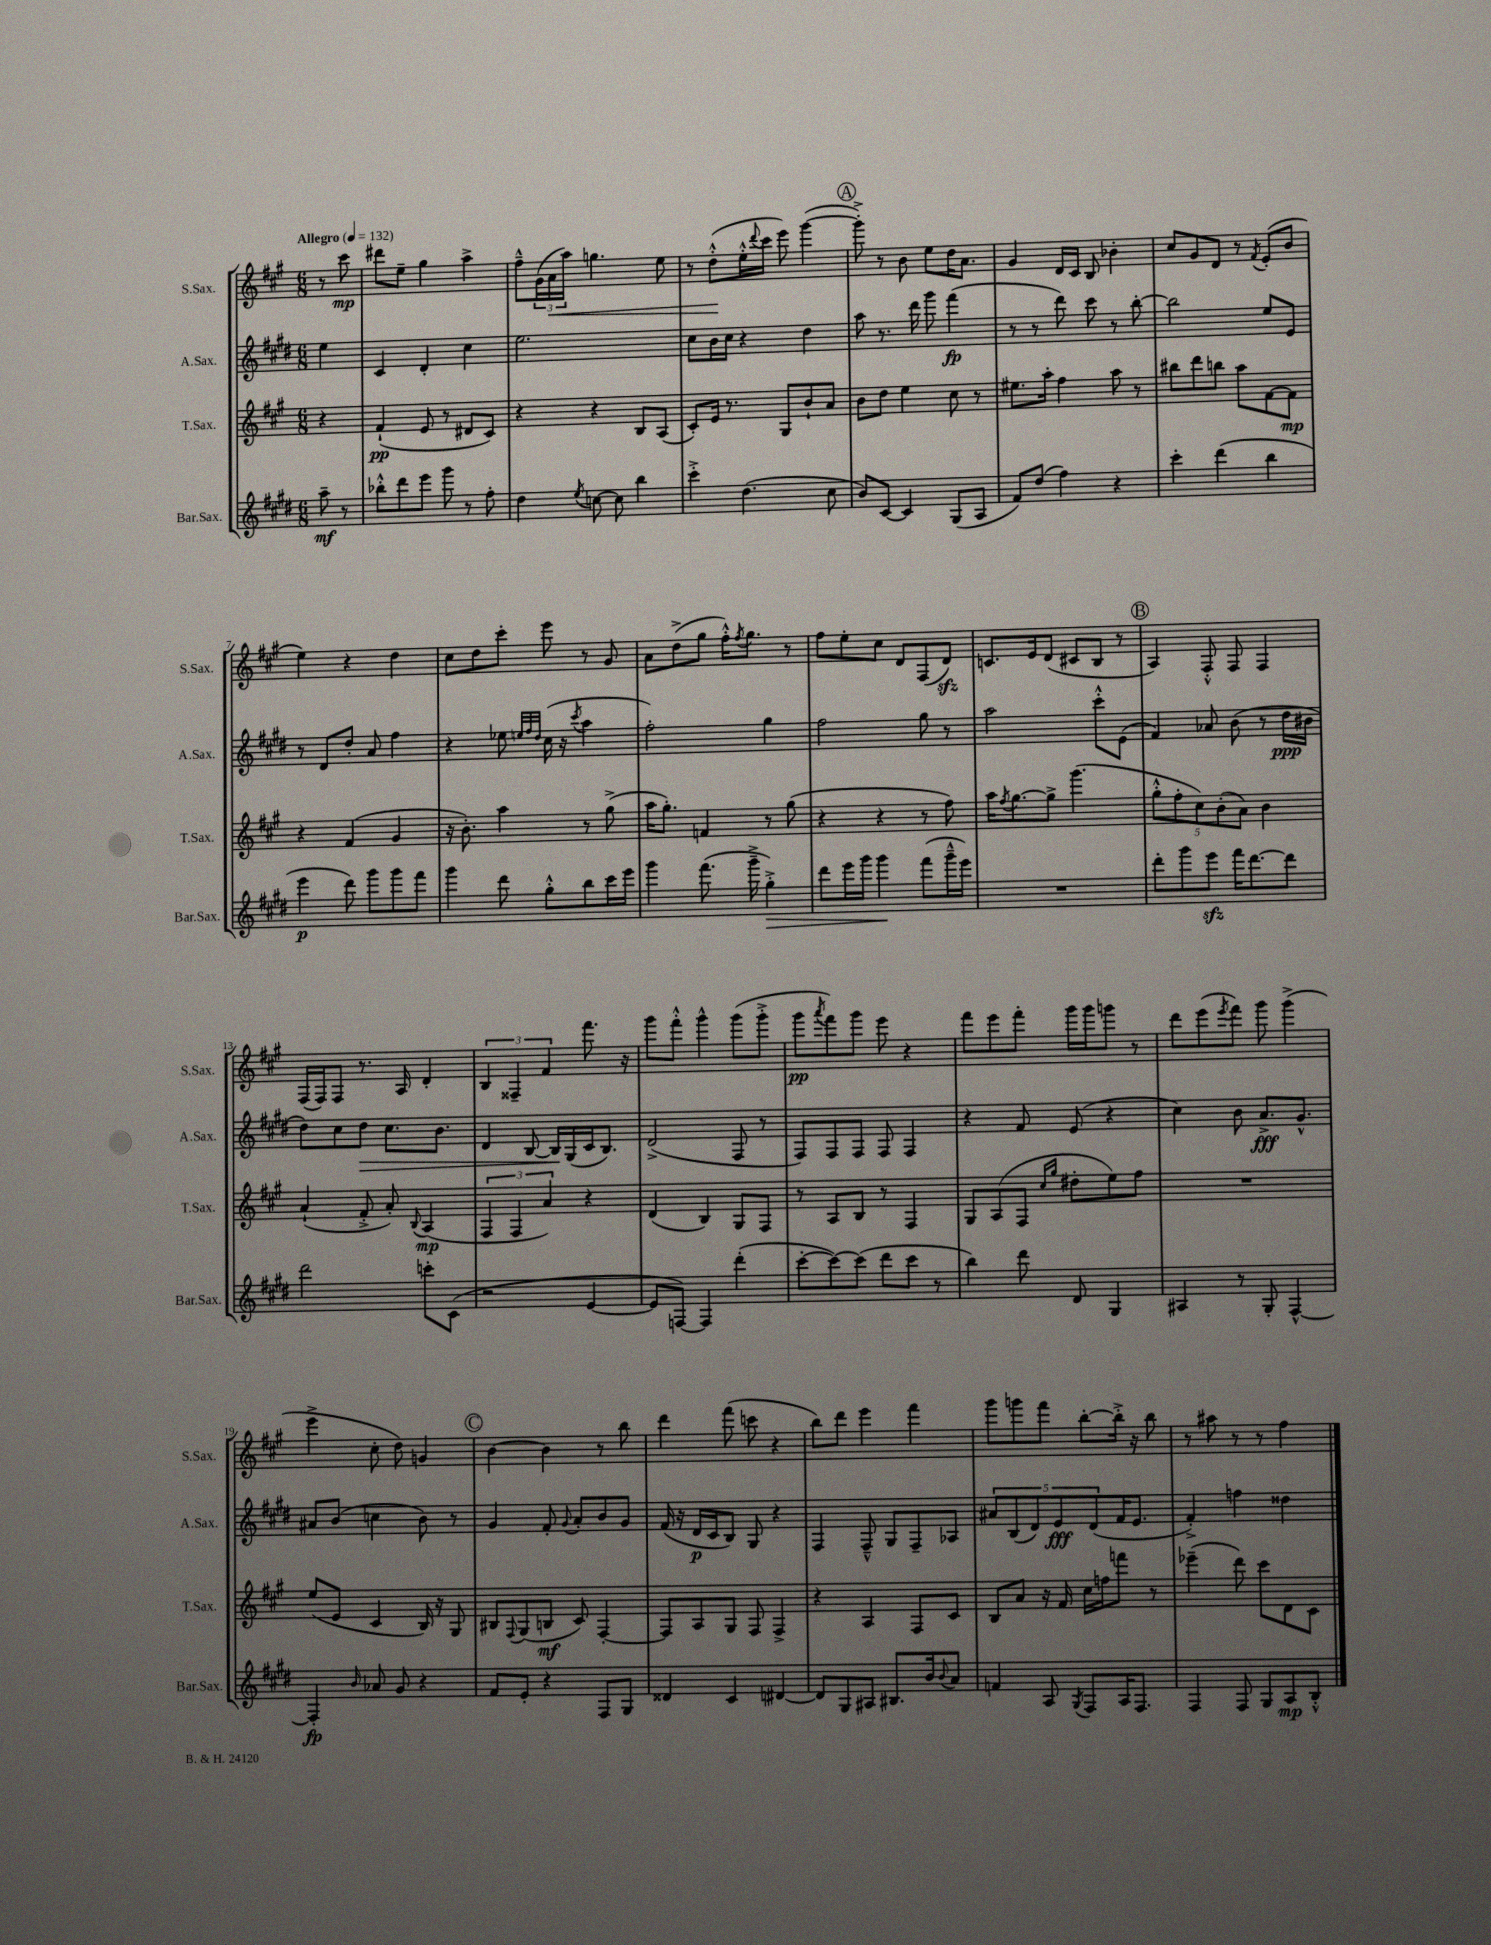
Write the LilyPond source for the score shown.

<<
\new StaffGroup <<
\new Staff = "s0" \with { instrumentName = "S.Sax." shortInstrumentName = "S.Sax." } {
    \clef treble \key a \major \numericTimeSignature \time 6/8 \partial 4 \tempo "Allegro" 4 = 132
    r8 cis'''8\mp |
    dis'''8 e''8-- gis''4 a''4-> |
    fis''8---^ \tuplet 3/2 { gis'16( a'16\< a''16) } g''4. e''8 |
    r8 d''8-.-^\!( e''16-.-^ \appoggiatura { d'''8 } cis'''16 e'''8) gis'''4~( |
    \mark \markup { \circle "A" } gis'''8-.->) r8 b'8 e''8 d''16 a'8. |
    gis'4 d'16 cis'16 b8 bes'4-. |
    cis''8 gis'8 d'8 r8 \acciaccatura { fis'8 } e'8-.( b'8 |
    e''4) r4 d''4 |
    cis''8 d''8 cis'''8-. e'''8 r8 gis'8 |
    a'8 d''8->( gis''8 fis''16-.-^) \acciaccatura { fis''8 } gis''8. r8 |
    fis''8 e''8-. cis''8 d'8 fis8( d'8\sfz) |
    c'8. e'16 d'8( cis'8 b8 r8 |
    \mark \markup { \circle "B" } a4) fis8-.-^ fis8 fis4 |
    fis16( fis16) fis8 r8. a16 d'4-. |
    \tuplet 3/2 { b4 fisis4-- fis'4 } fis'''8. r16 |
    gis'''8 fis'''8-.-^ gis'''4-^ gis'''8( gis'''8-.-> |
    gis'''8\pp \acciaccatura { a'''8 } fis'''8) gis'''8 e'''8 r4 |
    fis'''8 e'''8 fis'''8-. gis'''16 gis'''16 g'''8 r8 |
    d'''8 e'''8( \acciaccatura { e'''8 } fis'''8) gis'''8 gis'''4->( |
    e'''4-> cis''8-. d''8) g'4 |
    \mark \markup { \circle "C" } b'4~ b'4 r8 b''8 |
    d'''4 fis'''8( c'''8 r4 |
    b''8) d'''8 e'''4 fis'''4 |
    gis'''8 g'''8 fis'''8 b''8~-. b''16-.-> r16 b''8 |
    r8 ais''8 r8 r8 fis''4 \bar "|." |
}
\new Staff = "s1" \with { instrumentName = "A.Sax." shortInstrumentName = "A.Sax." } {
    \clef treble \key e \major \numericTimeSignature \time 6/8 \partial 4
    e''4 |
    cis'4 dis'4-. cis''4 |
    e''2. |
    cis''8 b'16 cis''16 r4 dis''4 |
    \mark \markup { \circle "A" } a''8 r8. dis'''16 gis'''8 fis'''4\fp( |
    r8 r8 dis'''8) cis'''8 r8 b''8~-. |
    b''2 e''8 e'8 |
    r8 dis'8 dis''8-. a'8 fis''4 |
    r4 ees''8 \grace { e''32 fis''32 dis''32 } cis''16( r16 \acciaccatura { cis'''8 } a''4 |
    fis''2-.) gis''4 |
    fis''2 gis''8 r8 |
    a''2 cis'''8-.-^ e'8( |
    \mark \markup { \circle "B" } fis'4) aes'8 b'8( r8 dis''16\ppp bis'16 |
    dis''8) cis''8 dis''8\> cis''8. b'8. |
    dis'4 b8~ b16\! gis16( cis'16 b8.) |
    dis'2->( fis8 r8 |
    fis8) fis8 fis8 fis8 fis4 |
    r4 fis'8 e'8( r4 |
    cis''4) b'8 a'8.->\fff gis'8.-^ |
    ais'8 b'8( c''4 b'8) r8 |
    \mark \markup { \circle "C" } gis'4 fis'8-. \appoggiatura { gis'8 } a'8-. b'8 gis'8 |
    fis'16( r16 dis'16\p cis'16 b8) gis8 r4 |
    fis4 fis8---^ gis8 fis8-- aes8 |
    \tuplet 5/4 { ais'8 b8( dis'8) e'8\fff dis'8( } fis'16 e'8. |
    fis'4-.->) f''4 disis''4 \bar "|." |
}
\new Staff = "s2" \with { instrumentName = "T.Sax." shortInstrumentName = "T.Sax." } {
    \clef treble \key a \major \numericTimeSignature \time 6/8 \partial 4
    r4 |
    fis'4-!\pp( e'8 r8 dis'8 cis'8) |
    r4 r4 b8 a8( |
    cis'8-.) e'16 r8. gis8 b'8-! a'8 |
    \mark \markup { \circle "A" } b'8 d''8 e''4 cis''8 r8 |
    eis''8. a''16-. fis''4 a''8 r8 |
    bis''8 d'''8 b''8 a''8 fis'8~ fis'8\mp |
    r4 fis'4( gis'4 |
    r16 b'8.-.) a''4 r8 gis''8->( |
    a''16 gis''8.-.) f'4 r8 gis''8( |
    r4 r4 r8 fis''8) |
    a''16 \acciaccatura { fis''8 } gis''8.~ gis''8-> gis'''4.( |
    \mark \markup { \circle "B" } \tuplet 5/4 { gis''8-.-^ fis''8-. cis''8) b'8-.( a'8) } b'4 |
    a'4-!( fis'8-.-> a'8-.) \appoggiatura { b8 } a4\mp( |
    \tuplet 3/2 { fis4 fis4 a'4) } r4 |
    d'4( b4) gis8 fis8 |
    r8 a8 b8 r8 fis4 |
    gis8 a8( fis8 \grace { cis''16 gis''16 } dis''8-. e''8) fis''8 |
    R2. |
    e''8( e'8 cis'4 b16) r16 gis8 |
    \mark \markup { \circle "C" } bis8 \appoggiatura { fis8 } gis8( b8\mf cis'8) fis4~-. |
    fis8 a8 gis8 fis8 fis4-> |
    r4 a4 fis8 cis'8 |
    b8 a'8 r16 fis'16 cis''16 f''16 f'''8 r8 |
    ees'''4--( d'''8) cis'''8 d'8 cis'8 \bar "|." |
}
\new Staff = "s3" \with { instrumentName = "Bar.Sax." shortInstrumentName = "Bar.Sax." } {
    \clef treble \key e \major \numericTimeSignature \time 6/8 \partial 4
    a''8--\mf r8 |
    bes''8-.-^ dis'''8 e'''8 gis'''8 r8 fis''8-. |
    dis''4 \acciaccatura { e''8 } c''8~ c''8 b''4 |
    cis'''4-.-> dis''4.( cis''8 |
    \mark \markup { \circle "A" } b'8) cis'8~ cis'4 gis8( a8 |
    fis'8) dis''8( fis''4) r4 |
    cis'''4-. dis'''4( b''4 |
    e'''4\p dis'''8) gis'''8 gis'''8 fis'''8 |
    gis'''4 dis'''8 gis''8-.-^ b''8 cis'''16 e'''16 |
    gis'''4 fis'''8.( gis'''16---> gis''4-.->\>) |
    dis'''8 e'''16 gis'''16 gis'''4\! fis'''8( gis'''16---^ e'''16) |
    R2. |
    \mark \markup { \circle "B" } dis'''8-. gis'''8 e'''8\sfz fis'''16 dis'''8.~ dis'''8 |
    dis'''2 c'''8-. cis'8( |
    r2 e'4~ |
    e'8 f8~) f4 dis'''4-.( |
    cis'''8~-. cis'''8~) cis'''8( dis'''8 cis'''8 r8 |
    b''4) dis'''8 dis'8 gis4 |
    ais4 r8 gis8-. fis4~-^ |
    fis4-.\fp \grace { b'16 } aes'8 gis'8 r4 |
    \mark \markup { \circle "C" } fis'8 e'8-. r4 fis8 gis8 |
    disis'4 cis'4 dis'4~ |
    dis'8 gis8 ais8 bis8. b'16 \appoggiatura { b'8 } a'8 |
    f'4 a8 \acciaccatura { gis8 } fis8 a16 fis8. |
    fis4 fis8 gis8 a8\mp b8-.-^ \bar "|." |
}
>>
>>
